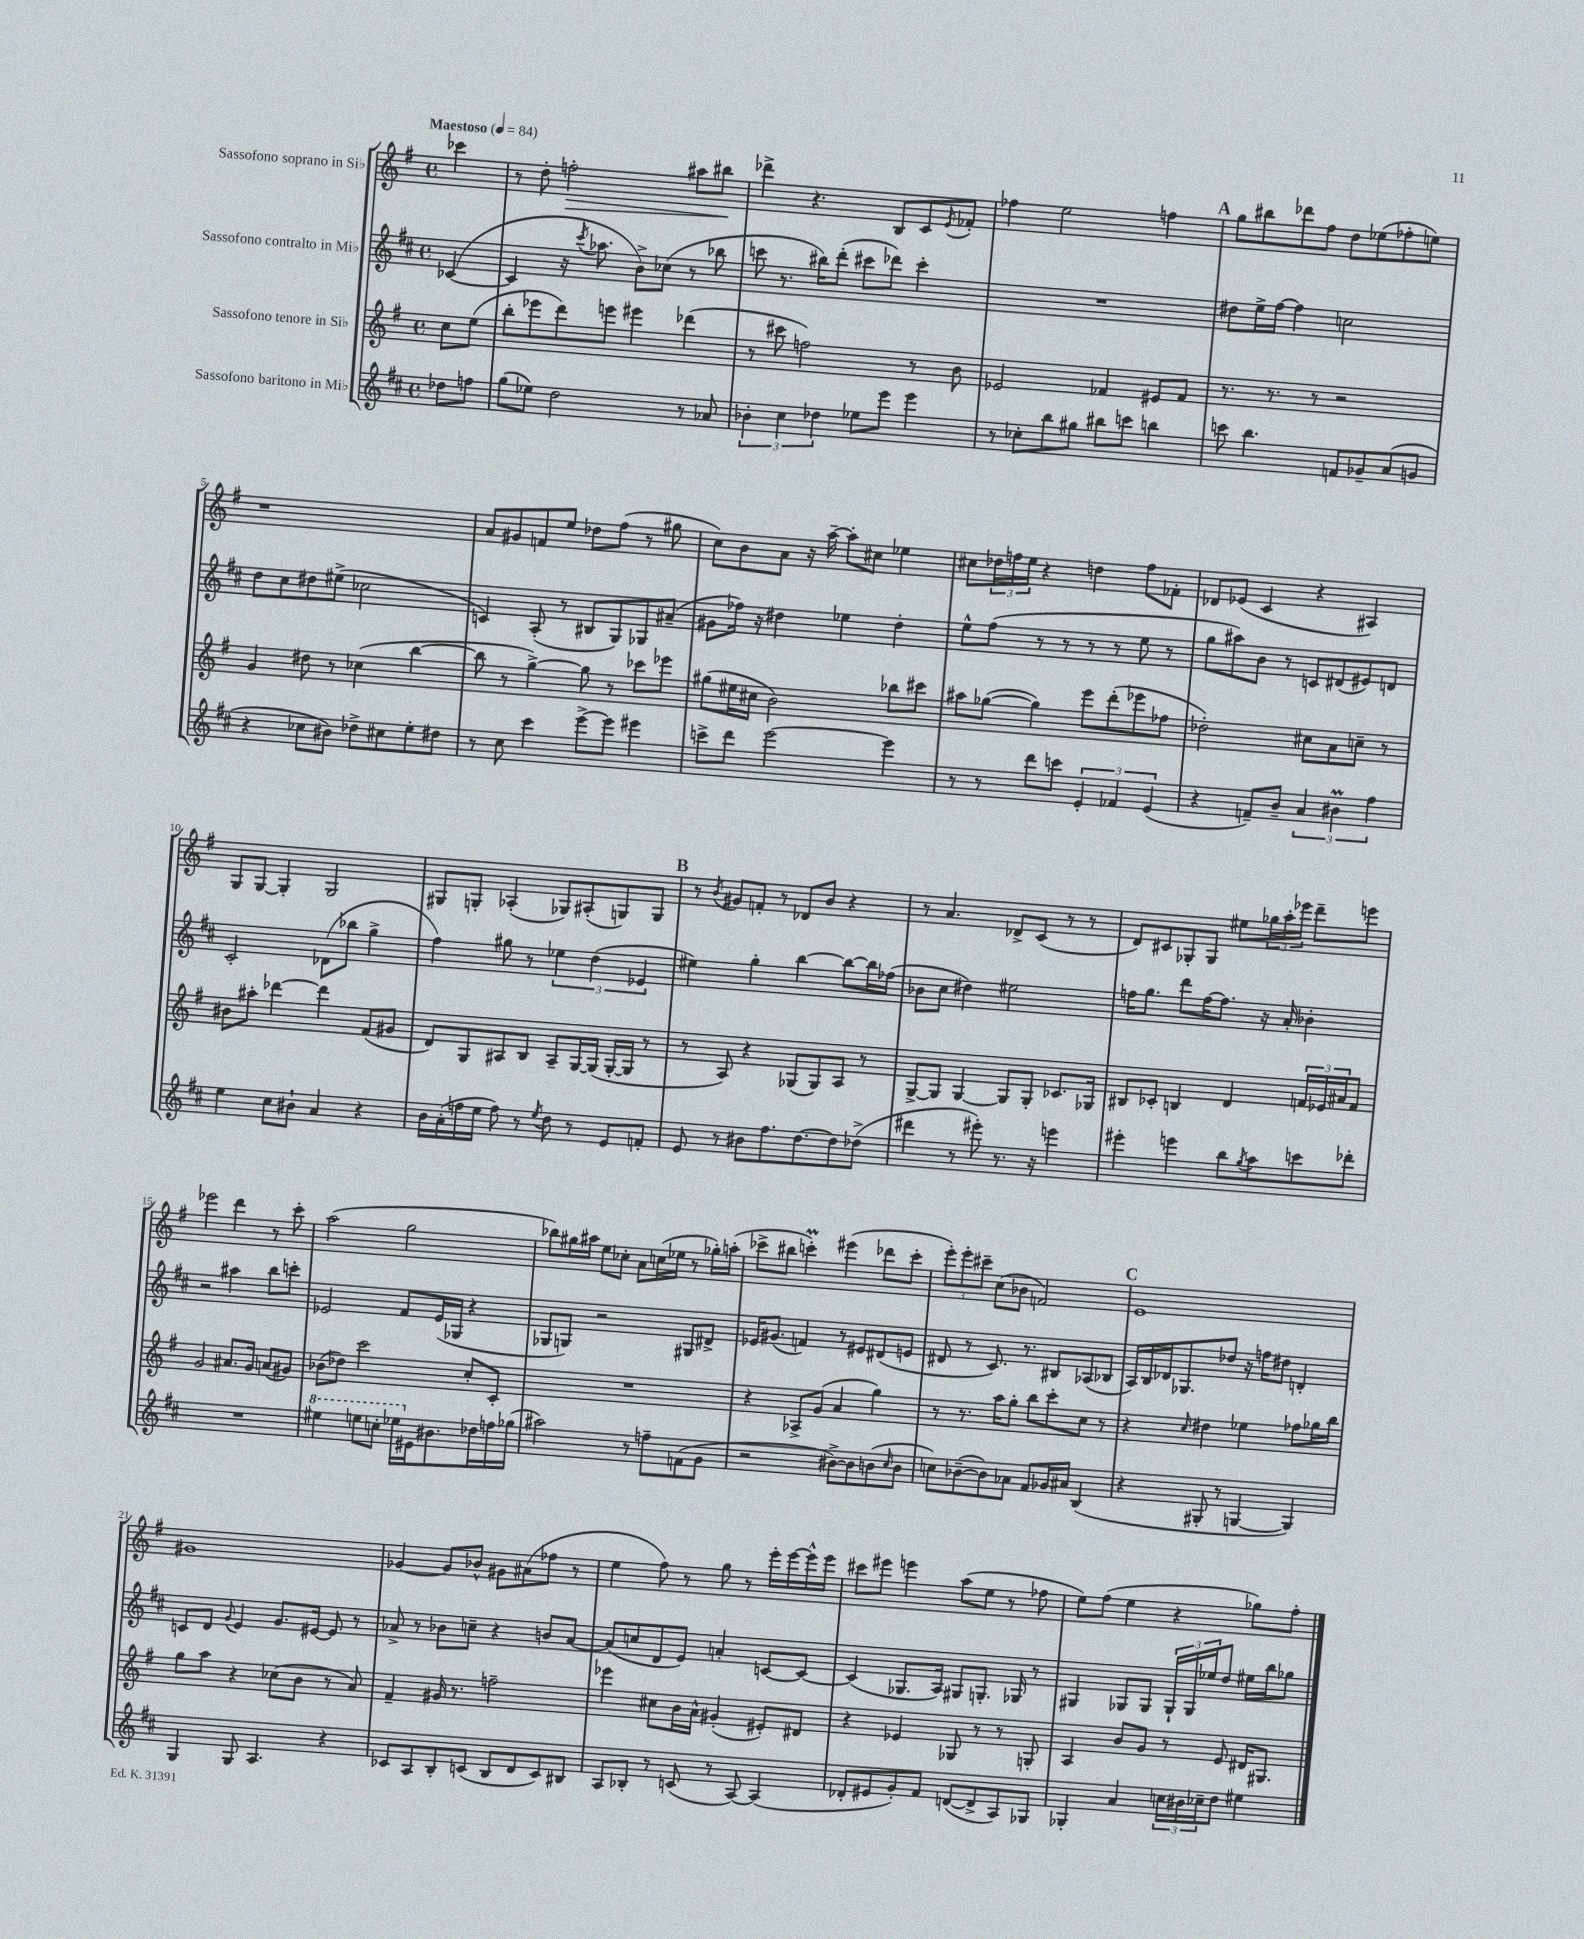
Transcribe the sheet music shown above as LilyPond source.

<<
\new StaffGroup <<
\new Staff = "s0" \with { instrumentName = "Sassofono soprano in Sib" } {
    \clef treble \key g \major \defaultTimeSignature \time 4/4 \partial 4 \tempo "Maestoso" 4 = 84
    ces'''4 |
    r8 d''8-. f''2-.\> ais''8 bis''8\! |
    des'''4-> r4. b8 c'8 \acciaccatura { e'8 } fes'8-. |
    fes''4 e''2 f''4 |
    \mark \markup { \bold "A" } g''8 bis''8 des'''8 fis''8 d''8 ees''8( fes''8-. e''8) |
    r1 |
    a'8 gis'8 f'8 e''8 des''8 fis''8( r8 gis''8 |
    c''8) b'8 a'8 r16 a''16~-- a''8-. cis''8 ees''4 |
    cis''8 \tuplet 3/2 { des''16 f''16 e''16 } r4 d''4 f''8 fes'8-. |
    des'8 ees'8( c'4 r4 ais4) |
    g8 g8~ g4-. g2 |
    gis8 g8-. aes4-.( ges8) ais8-.( g8) g8 |
    \mark \markup { \bold "B" } r8 \acciaccatura { b'8 } gis'8 f'8-. r8 des'8 b'8 r4 |
    r8 a'4. des'8-> c'8( r8 r8 |
    d'8) cis'8 ges8-. ges8 eis''8 \tuplet 3/2 { ges''16 a''16-. ees'''16 } d'''8-- e'''8 |
    ees'''2 d'''4 r8 c'''8-. |
    a''2( g''2 |
    bes''8) gis''16 ais''16 e''8 ces''8-. a'8 c''16( ees''16 r8 ges''16-.) a''16-.( |
    ces'''8-> bis''8 c'''4-.\prall) eis'''4( des'''8 c'''8-. |
    \tuplet 3/2 { e'''8-.) e'''8-. cis'''8-- } c''8( bes'8 f'2) |
    \mark \markup { \bold "C" } e'1 |
    gis'1 |
    ges'4~ ges'8 bes'8-^ gis'8 ais'8( fes''8 r8 |
    e''4 fis''8) r8 g''8 r8 e'''16-. e'''16~ e'''16-^ e'''16 |
    cis'''8 eis'''8 e'''4 a''8( e''8 r8 fes''8 |
    e''8) fis''8( e''4 r4 ges''8) fis''8-. \bar "|." |
}
\new Staff = "s1" \with { instrumentName = "Sassofono contralto in Mib" } {
    \clef treble \key d \major \defaultTimeSignature \time 4/4 \partial 4
    ces'4~( |
    ces'4 r16 \acciaccatura { cis'''8 } aes''8. b'8->) ces''8( r8 bes''8 |
    c'''8 r8. bis''16) d'''8-.( cis'''8 des'''8) cis'''4-. |
    R1 |
    \mark \markup { \bold "A" } dis''8 e''16-> fis''16~ fis''4 c''2 |
    d''8 cis''8 dis''8 eis''8->( ces''2 |
    c'4) a8-.( r8 bis8 g8) ges8 ais'8--( |
    gis'8 fes''16) r16 dis''4 ees''4 dis''4-. |
    e''8-^ fis''8( r8 r8 r8 r8 e''8 r8 |
    g''8 ais''8) b'8 r8 c'8 dis'8( eis'8) d'8 |
    cis'2-. des'8( bes''8 g''4-> |
    fis''4) gis''8 r8 \tuplet 3/2 { ees''4 d''4( ees'4 } |
    \mark \markup { \bold "B" } eis''4) g''4-. b''4~ b''8~ b''16 fes''16( |
    bes'8 cis''8 dis''4) eis''2 |
    f''16 g''8. d'''8 f''16~ f''8. r16 a'16-. bes'4-. |
    r2 ais''4 b''8 c'''8-. |
    ees'2 fis'8 ees'16( ges16 r4 |
    ges8 g8) r2 gis8 dis'8-> |
    ees'16 gis'8.( f'4) r8 eis'8 dis'8( e'8 |
    dis'8 r8 cis'8.) r8. bis8 aes8( bes8 |
    \mark \markup { \bold "C" } a16) b16 des'16 ges8. des''8 r16 f''16 dis''8 d'4-. |
    c'8 d'8 \appoggiatura { g'8 } e'4 g'8. eis'16~ eis'8 r8 |
    aes'8-> r8 bes'8 c''8-- r4 b'8 aes'8~ |
    aes'8( c''8 d'8 e'8) a'4-. c'8~ c'8~ |
    c'4( ges8. a16) gis8 g8.-. ges16 r8 |
    gis4 ges8 ges8 \tuplet 3/2 { ges16-! ges16 ees''16 } d''8 eis''16 b''16 ges''8 \bar "|." |
}
\new Staff = "s2" \with { instrumentName = "Sassofono tenore in Sib" } {
    \clef treble \key g \major \defaultTimeSignature \time 4/4 \partial 4
    c''8 e''8( |
    b''8-. ees'''8 d'''8) e'''8 eis'''4 des'''4( |
    r8 cis'''8 f''2) r8 b'8 |
    ees'2 fes'4 eis'8 fes'8 |
    \mark \markup { \bold "A" } r8. r8. r8 r2 |
    g'4 dis''8 r8 ces''4( b''4~ |
    b''8 r8 g''4~->) g''8 r8 ces'''8 ees'''8 |
    gis''8( eis''16 cis''16 b'2) bes''8 cis'''8 |
    ais''8 ges''8~( ges''4) e'''8 d'''8-.( ees'''8 fes''8 |
    des''2-.) cis''8 a'8 c''8-- r8 |
    bis'8 ais''8-. des'''4~ des'''4 fis'8( gis'8 |
    d'8) g8 ais8 b8 ais8-- g16~ g16( g16~-. g16 r8 |
    \mark \markup { \bold "B" } r8 a8) r4 ges8( ges8) a8 r8 |
    g8~-> g8 g4~ g8 g8-. ces'8. ges16 |
    bis8 ces'8-. b4 d'4 \tuplet 3/2 { f'16 ees'16 ais'16 } f'8 |
    g'2 ais'8. g'16 a'8( gis'8) |
    bes'8( des''8) c'''2 c''8-. c'8-. |
    R1 |
    r4 aes8-> g'8( a'4 g''4) |
    r8 r8. a''16 g''8-. b''8 c'''8-. c''8 r8 |
    \mark \markup { \bold "C" } r4 \grace { c''16 } dis''4 ees''4 fes''8 ges''16 b''16 |
    g''8 a''8 r4 ces''8( b'8 r8 a'8) |
    fis'4-- gis'16 r8. f''2-- |
    ees'''4 cis''8 b'16 a'16-^ gis'4-.( eis'8-.) dis'8 |
    r4 ees'4 ges8 r8 r8 g8-. |
    a4 b'8 g'8 r8 e'8 dis'16 gis8. \bar "|." |
}
\new Staff = "s3" \with { instrumentName = "Sassofono baritono in Mib" } {
    \clef treble \key d \major \defaultTimeSignature \time 4/4 \partial 4
    des''8 f''8 |
    g''8( ees''8) d''2 r8 aes'8 |
    \tuplet 3/2 { bes'4-. cis''4 des''4 } ees''8 e'''8 e'''4 |
    r8 ces''8-. b''8 gis''8 bis''8 c'''8 b''4 |
    \mark \markup { \bold "A" } c'''8 b''4. f'8 ges'8-- a'8( g'8 |
    r4 ces''8 bis'8) des''8-> cis''8 e''8-. dis''8 |
    r8 cis''8 cis'''4 e'''8~-> e'''8 eis'''4 |
    c'''8-> d'''8 e'''2~ e'''4 |
    r8 r8 d'''8 c'''8 \tuplet 3/2 { e'4-. fes'4 e'4( } |
    r4 f'8--) b'8-- \tuplet 3/2 { a'4 bis'4\prall fis''4 } |
    e''4 cis''8 bis'8-! a'4 r4 |
    b'16 a'16-.( f''16 e''16 f''8) r8 \acciaccatura { e''8 } d''8 r8 e'8 f'8-. |
    \mark \markup { \bold "B" } e'8 r8 bis'8 fis''8. d''8.~ d''8 des''8->( |
    dis'''4 r8 eis'''8-.) r8. r16 e'''4 |
    eis'''4-. e'''4 b''8 \acciaccatura { g''8 } a''8 c'''8 des'''8-. |
    R1 |
    \ottava #1 eis'''4 e'''8 c'''8-. ees'''16 \ottava #0 eis'16 bis'8. des''16 f''16 ges''16( |
    ais''2) r8 f''8-- f'8( g'8 |
    r2 bis'8~->) bis'8 b'8( \grace { cis''16 } b'8 |
    c''8) bes'8~--( bes'8) aes'8 fis'8 ges'16 ais'16 b4( |
    \mark \markup { \bold "C" } r4 gis8-. r8 g4~ g4) |
    g4 g8 a4. r4 |
    ces'8 a8 b8-. c'8( b8 d'8 c'8) bis8 |
    a8 bes8-. r8 c'8( r8 a8~) a4( |
    des'8-. eis'8 g'8-.) fis'8 d'8~( d'8-> a8) ges8 |
    ges4-. a'4 \tuplet 3/2 { c''16 bis'16 ces''16-- } d''8 eis''4 \bar "|." |
}
>>
>>
